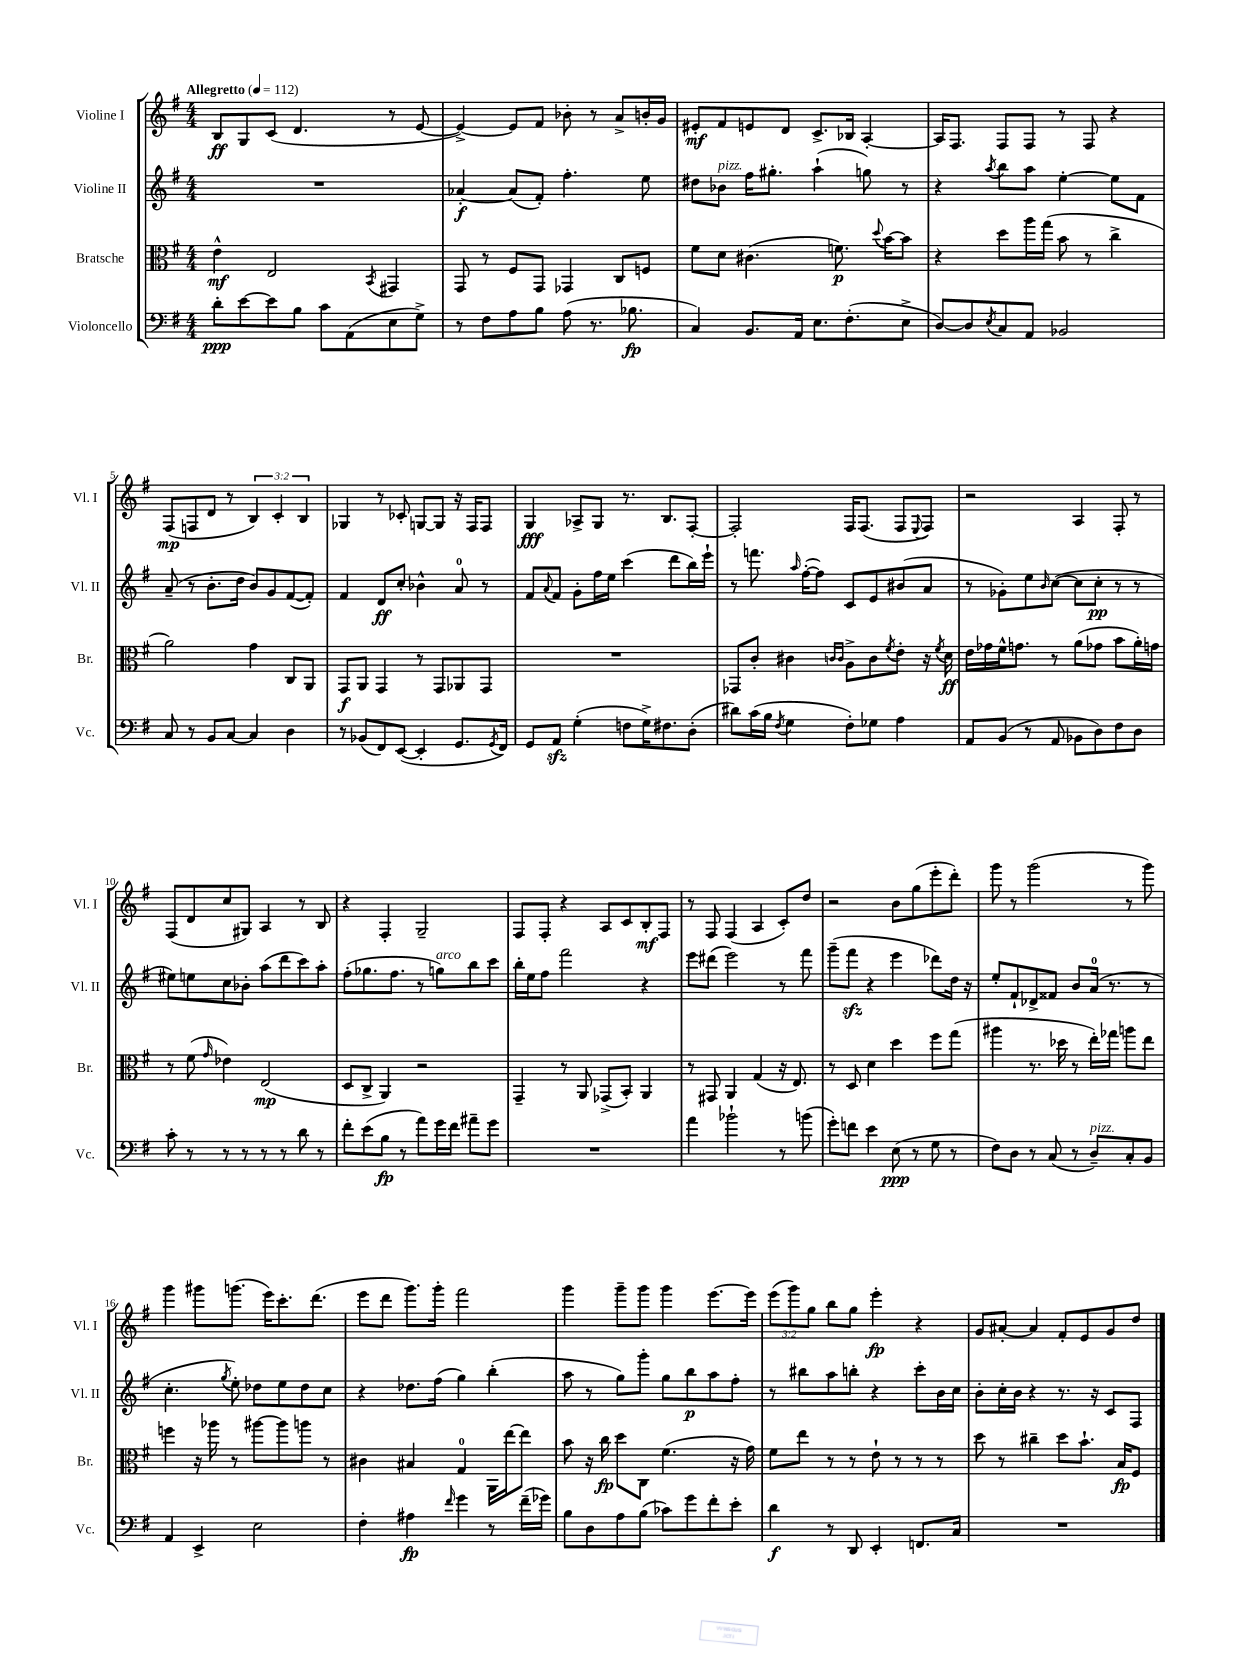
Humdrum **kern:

**kern	**kern	**kern	**kern
*staff4	*staff3	*staff2	*staff1
*clefF4	*clefC3	*clefG2	*clefG2
*k[f#]	*k[f#]	*k[f#]	*k[f#]
*M4/4	*M4/4	*M4/4	*M4/4
*MM112	*MM112	*MM112	*MM112
8d'\L	4e^^\	1r	8B/L
[8e\	.	.	8G/
8e\]	2E/	.	(8c/J
8B\J	.	.	4.d/
8c\L	.	.	.
(8AA\	.	.	.
.	8qBB/	.	.
8E\	4GG#/	.	8r
8G^\J)	.	.	[8e/
=	=	=	=
8r	8GG/	[4a-'/	4e^/_)
8F#\L	8r	.	.
8A\	8F#/L	(8a-/]L	8e/]L
8B\J	8GG/J	8f#'/J)	8f#/J
(8A\	4GG-/	4.ff#'\	8b-'\
8.r	.	.	8r
.	8C/L	.	8a^/L
8.B-\	.	.	.
.	8F/J	8ee\	16b'/L
.	.	.	16g/JJ
=	=	=	=
4C/)	8f#\L	8dd#\L	8e#'/L
.	8d\J	8b-\J	8f#/
8.BB/L	(4.c#\	16ff#\LK	8e/
.	.	8.gg#'\J	.
.	.	.	8d/J
16AA/Jk	.	.	.
8.E\L	.	(4aa`\	8.c^/L
.	8.f\)	.	.
(8.F#'\	.	.	16B-/Jk
.	.	8gg\)	[4A'/
.	8qqdd/	.	.
.	[16b\LK	.	.
8E^\J	8b\]J	8r	.
=	=	=	=
[8D/L)	4r	4r	16A/]LK
.	.	.	8.F#/J
8D/]	.	.	.
8qE/	.	8qaa/	.
8C/	8dd\L	8bb\L	8F#/L
8AA/J	16aa\L	8aa\J	8F#/J
.	(16gg\JJ	.	.
2BB-/	8b\	[4ee'\	8r
.	8r	.	8F#/
.	4cc^\	8ee\]L	4r
.	.	8f#\J	.
=	=	=	=
8C/	2a\)	(8a~/	(8F#/L
8r	.	8r	8F/
8BB/L	.	8.b'\L	8d/J
[8C/J	.	.	8r
.	.	16dd\Jk	.
4C/]	4g\	8b/L)	6B/)
.	.	8g/	.
.	.	.	6c'/
4D\	8C/L	([8f#/	.
.	.	.	6B/
.	8AA/J	8f#'/]J)	.
=	=	=	=
8r	8GG/L	4f#/	4G-/
(8BB-/L	8AA/J	.	.
8FF#/)	4GG/	8d/L	8r
([8EE/J	.	8cc'/J	8c-'/
4EE'/]	8r	4b-^^\	[8G/L
.	8GG/L	.	8G/]J
8.GG/L	8AA-/	8a/	16r
.	.	.	16F#/LK
.	8GG/J	8r	8F#/J
8qGG/	.	.	.
16FF#/Jk)	.	.	.
=	=	=	=
8GG/L	1r	8f#/L	4G/
.	.	8qqa/	.
8AA/J	.	8f#/J	.
(4G'\	.	8g'\L	8A-^/L
.	.	16ff#\L	8G/J
.	.	16ee\JJ	.
8F\L	.	(4ccc\	8.r
16G^\K)	.	.	.
8.F#\	.	.	8.B/L
.	.	8ddd\L	.
(8D'\J	.	16bb\L)	[8F#'/J
.	.	16eee`\JJ	.
=	=	=	=
8d#\L)	8GG-/L	8r	2F#'/]
(16c\L	8c'/J	8.fff\	.
16B\JJ	.	.	.
8qF#/	.	.	.
4G\	4c#\	.	.
.	.	16qqaa/	.
.	.	([16ff#'\LK	.
.	.	8ff#\]J)	.
.	16qqc/LL	.	.
.	16qqc/JJ	.	.
8F#'\L)	8A^\L	8c/L	16F#/LK
.	.	.	(8.F#/J
8G-\J	8c\	8e/	.
.	8qf#/	.	.
4A\	8e'\J	(8b#/	8F#/L
.	.	.	8qqE/
.	16r	8a/J	8F#/J)
.	8qf#/	.	.
.	16d\	.	.
=	=	=	=
8AA/L	16e\LL	8r	2r
.	16g-\	.	.
(8BB/J	16f#^^\J	8g-'\L)	.
.	8.g\J	.	.
8r	.	8ee\	.
.	.	16qqb/	.
8AA/	8r	([8cc\J	.
8BB-\L	(8a\L	8cc\]L	4A/
8D\)	8g-\J	8cc'\J	.
8F#\	8b\L	8r	8F#'/
8D\J	16a'\L)	8r	8r
.	16g\JJ	.	.
=	=	=	=
8c'\	8r	8ee#\L)	(8F#/L
8r	(8f#\	8ee\	8d/
.	16qqg/	.	.
8r	4e-\)	8cc\	8cc/
8r	.	8b-'\J	8G#/J)
8r	(2E/	(8aa\L	4A/
8r	.	8ddd\	.
8d\	.	8ccc\)	8r
8r	.	8aa'\J	8B/
=	=	=	=
8f#'\L	8D/L	(8ff#'\L	4r
(8e\	8C^/J	8.gg-\	.
8B\J	4AA/)	.	4F#'/
.	.	8.ff#\J	.
8r	.	.	.
8a\L)	2r	8r	2G~/
16g\L	.	8gg\L)	.
16f#\JJ	.	.	.
8a#~\L	.	8bb\	.
8g\J	.	8ccc\J	.
=	=	=	=
1r	4GG~/	16bb'\LL	8F#/L
.	.	16ee\J	.
.	.	8ff#\J	8F#'/J
.	8r	2fff#\	4r
.	8AA/	.	.
.	(8GG-^/L	.	8A/L
.	8BB'/J)	.	8c/
.	4AA/	4r	8B'/
.	.	.	8F#/J
=	=	=	=
4a\	8r	8eee\L	8r
.	8GG#/	(8ddd#\J	8F#/
2b-`\	4AA/	2eee\)	(4F#/
.	(4G/	.	4A/
8r	16r	8r	8c'/L)
.	8.E/)	.	.
(8b\	.	8fff#\	8dd/J
=	=	=	=
8g'\L)	8r	(8ggg~\L	2r
8f\J	8D/	8fff#\J	.
4e\	4d\	4r	.
(8E\	4dd\	4eee\	8b\L
8r	.	.	(8gg\
8G\	8ff#\L	8ddd-\L)	8eee'\
8r	(8gg\J	16dd\Jk	8ddd'\J)
.	.	16r	.
=	=	=	=
8F#\L)	4aa#\	8ee'/L	8ggg\
8D\J	.	8f#`/	8r
8r	8.r	8d-^/	(2ggg\
(8C/	.	8f##/J	.
.	16dd-\	.	.
8r	8r	8b/L	.
8D~/L)	16ee'\LL)	(16a/Jk	.
.	16gg-\JJ	8.r	.
8C'/	8aa\L	.	8r
8BB/J	8ee\J	8r	8ggg\)
=	=	=	=
4AA/	4ff\	4.cc'\	4ggg\
4EE^/	16r	.	8ggg#\L
.	16aa-\	.	.
.	.	8qgg/	.
.	8r	8ee'\)	(8.ggg\J
2E\	[8aa#\L	8dd-\L	.
.	.	.	16eee\LK)
.	8aa#\]	8ee\	8.ccc'\
.	8aa\J	8dd-\	.
.	.	.	(8.ddd\J
.	8r	8cc\J	.
=	=	=	=
4F#'\	4c#\	4r	8eee\L
.	.	.	8ddd\J
4A#\	4B#/	8.dd-\L	8.ggg\L)
.	.	(16ff#\Jk	16ggg'\Jk
16qqf#/	.	.	.
4g\	4G/	4gg\)	2fff#\
8r	16AA\LL	(4bb'\	.
.	[16ee\J	.	.
(16f#~\LL	8ee\]J	.	.
16g-\JJ)	.	.	.
=	=	=	=
8B\L	8b\	8aa\	4ggg\
8D\	16r	8r	.
.	16cc\	.	.
8A\	8dd\L	8gg\L)	8ggg~\L
(8B\J	8C\J	8ggg'\J	8ggg\J
8c-\L)	(4.f#\	8gg\L	4ggg\
8g\	.	8bb\	.
8f#'\	.	8aa\	[8.eee\L
8e'\J	16r	8ff#'\J	.
.	16g\)	.	16eee\]Jk
=	=	=	=
4d\	8f#\L	8r	(12eee\L
.	.	.	12ggg\)
.	8ee\J	8bb#\L	.
.	.	.	12gg\J
8r	8r	8aa\	8bb\L
8DD/	8r	8bb'\J	8gg\J
4EE'/	8e`\	4r	4eee'\
.	8r	.	.
8.FF/L	8r	8ccc'\L	4r
.	8r	16b\L	.
16C/Jk	.	16cc\JJ	.
=	=	=	=
1r	8dd\	8b'\L	8g/L
.	8r	16cc'\L	[8a#'/J
.	.	16b\JJ	.
.	4cc#~\	4r	4a#/]
.	8dd\L	8.r	8f#'/L
.	8.b`\J	.	8e/
.	.	16r	.
.	.	8c/L	8g/
.	16B/LK	.	.
.	8F#/J	8F#/J	8dd/J
==	==	==	==
*-	*-	*-	*-
